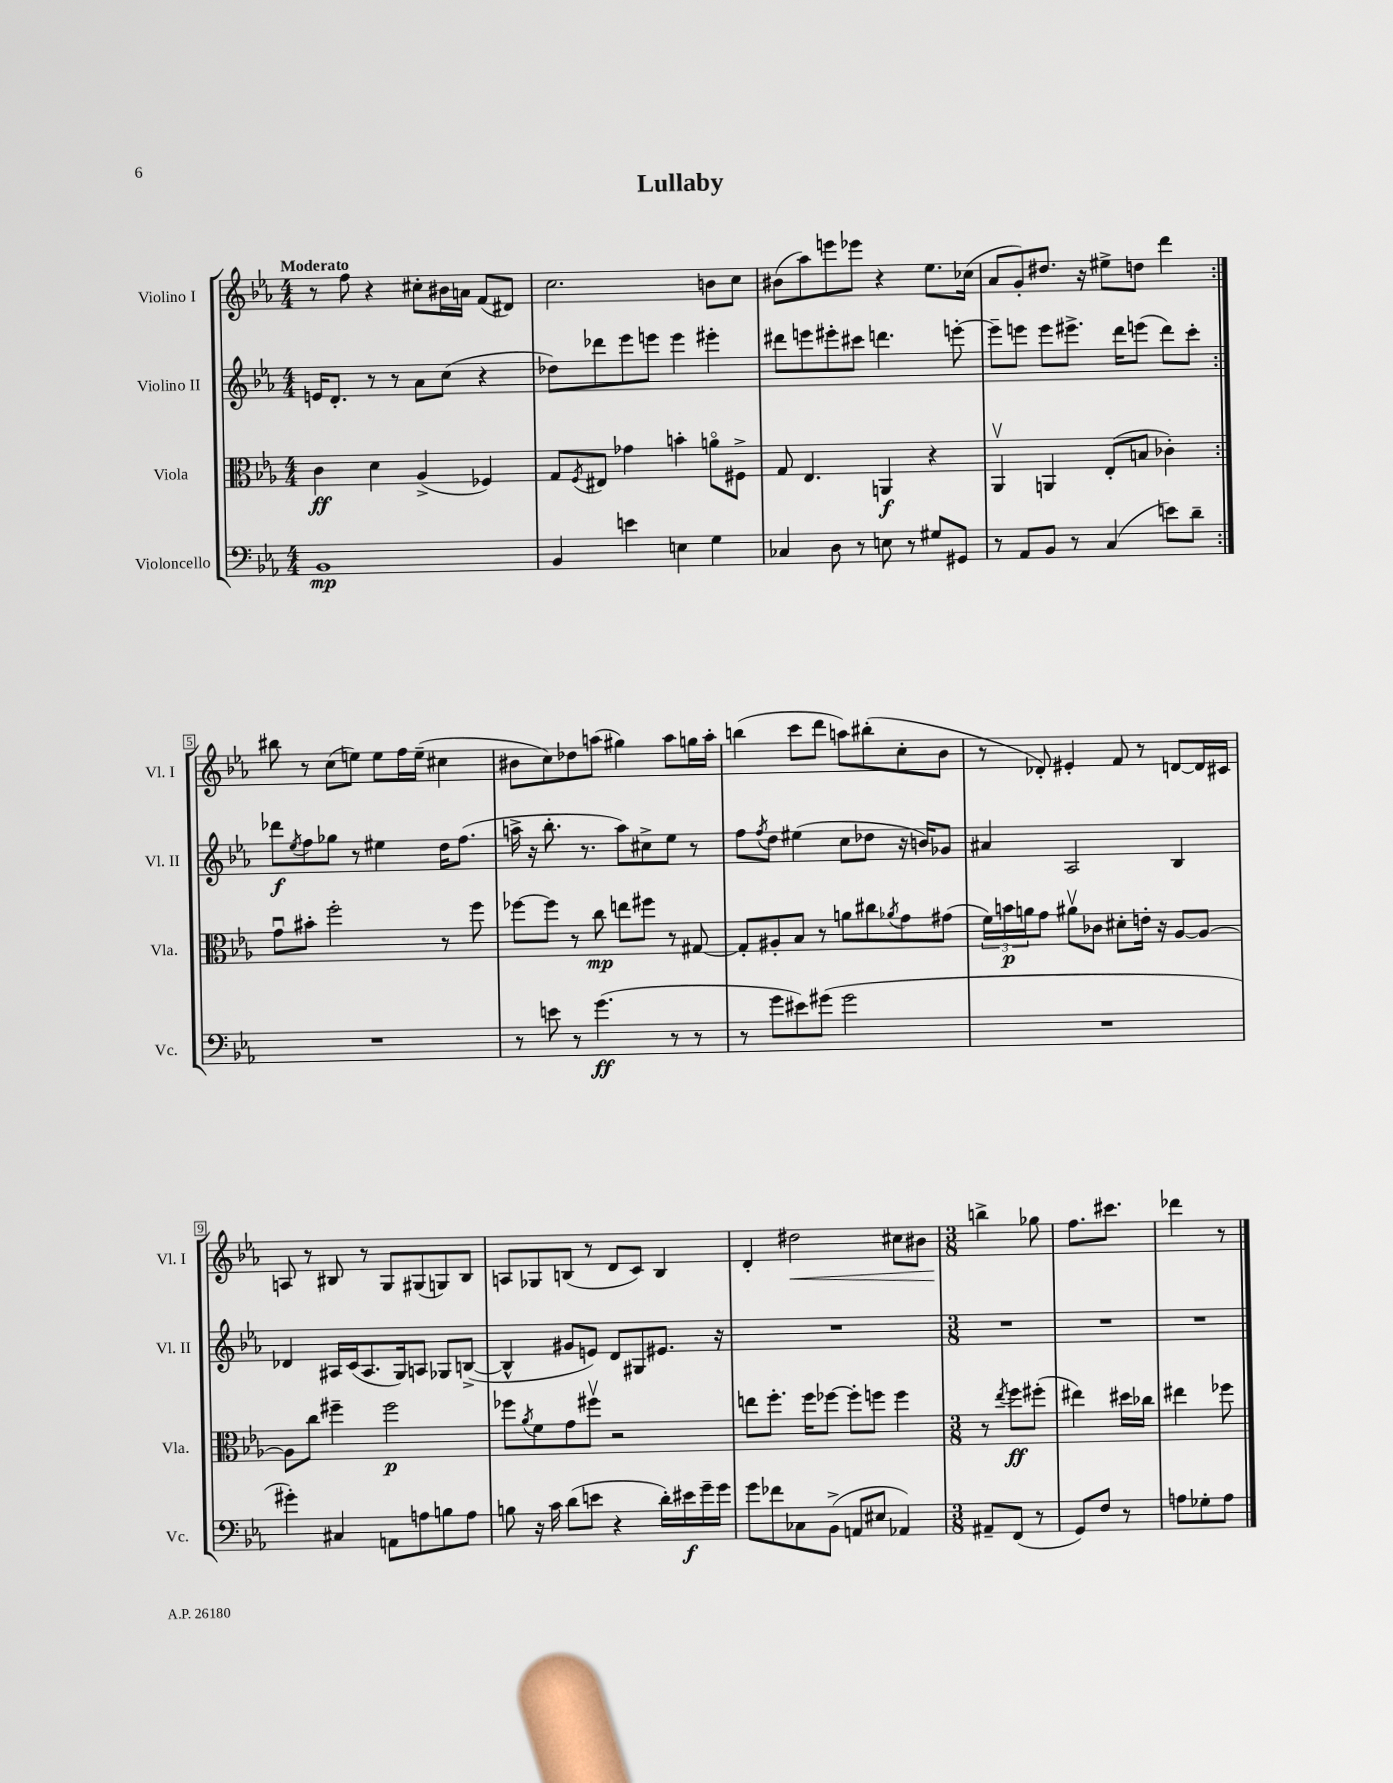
\header { title = "Lullaby" }
<<
\new StaffGroup <<
\new Staff = "s0" \with { instrumentName = "Violino I" shortInstrumentName = "Vl. I" } {
    \clef treble \key ees \major \numericTimeSignature \time 4/4 \tempo "Moderato"
    \repeat volta 2 { r8 f''8 r4 cis''8-. bis'16 a'16 f'8( dis'8) |
    c''2. b'8 c''8 |
    bis'8( aes''8) e'''8 ees'''8 r4 ees''8. ces''16( |
    aes'8 g'8-.) dis''8. r16 eis''8-> d''8 d'''4 | }
    bis''8 r8 c''8( e''8) e''8 f''16 e''16--( cis''4 |
    bis'8 c''8) des''8 a''8( gis''4) a''8 g''16 a''16-. |
    b''4( c'''8 d'''8 a''8) bis''8-.( c''8-. bes'8 |
    r8 des'8-.) eis'4-. f'8 r8 d'8~ d'16 cis'16 |
    a8 r8 bis8 r8 g8 gis8( g8) bis8 |
    a8 ges8 b8( r8 d'8 c'8) b4 |
    d'4-. dis''2\< cis''8 bis'8 |
    \numericTimeSignature \time 3/8 b''4->\! ges''8 |
    f''8. cis'''8. |
    des'''4 r8 \bar "|." |
}
\new Staff = "s1" \with { instrumentName = "Violino II" shortInstrumentName = "Vl. II" } {
    \clef treble \key ees \major \numericTimeSignature \time 4/4
    \repeat volta 2 { e'16 d'8.-. r8 r8 aes'8 c''8( r4 |
    des''8) des'''8 ees'''8 e'''8 e'''4 eis'''4-. |
    dis'''8 e'''8 eis'''8-. cis'''8 d'''4. e'''8~-. |
    e'''8-- e'''8 e'''8 eis'''8.-> d'''16 e'''8( d'''8) c'''8-. | }
    des'''8\f \acciaccatura { ees''8 } f''8 ges''8 r8 eis''4 d''16 f''8.( |
    a''16-> r16 bes''8.-. r8. a''8) cis''8-> ees''8 r8 |
    f''8 \acciaccatura { f''8 } d''8 eis''4( c''8 des''8 r16 b'16) ges'8 |
    ais'4 aes2 bes4 |
    des'4 ais16 c'16( ais8. g16) a8 ges8 b8~->( |
    b4-^ gis'8 e'8) d'8 gis8 eis'8. r16 |
    R1 |
    \numericTimeSignature \time 3/8 R4. |
    R4. |
    R4. \bar "|." |
}
\new Staff = "s2" \with { instrumentName = "Viola" shortInstrumentName = "Vla." } {
    \clef alto \key ees \major \numericTimeSignature \time 4/4
    \repeat volta 2 { c'4\ff d'4 aes4->( fes4) |
    g8 \acciaccatura { f8 } eis8 ges'4 b'4-. a'8\flageolet fis8-> |
    g8 ees4. a,4\f r4 |
    aes,4\upbow a,4 ees8-.( b8 ces'4-.) | }
    g'8\downbow bis'8-. f''2-. r8 f''8 |
    fes''8~ fes''8 r8 c''8\mp e''8 fis''8 r8 gis8~ |
    gis8-. ais8-. bes8 r8 a'8 cis''8 \acciaccatura { aes'8 } g'8 gis'8( |
    \tuplet 3/2 { f'16) b'16\p a'16 } g'8 ais'8\upbow ces'8 dis'8-. e'16-. r16 aes8~ aes8~ |
    aes8 c''8 fis''4-- fis''2\p |
    fes''8 \acciaccatura { aes'8 } f'8 g'8 fis''8\upbow r2 |
    e''8 f''8.-. f''16 fes''8~ fes''8-. f''8 f''4 |
    \numericTimeSignature \time 3/8 r8 \acciaccatura { ees''8 } f''8\ff fis''8-.( |
    eis''4) dis''16 ces''16 |
    eis''4 fes''8 \bar "|." |
}
\new Staff = "s3" \with { instrumentName = "Violoncello" shortInstrumentName = "Vc." } {
    \clef bass \key ees \major \numericTimeSignature \time 4/4
    \repeat volta 2 { bes,1\mp |
    bes,4 e'4 e4 g4 |
    ces4 d8 r8 e8 r8 gis8 gis,8 |
    r8 aes,8 bes,8 r8 c4( e'8) d'8-- | }
    R1 |
    r8 e'8 r8 g'4.\ff( r8 r8 |
    r8 g'8 eis'8) gis'8( gis'2 |
    R1 |
    gis'4-.) cis4 a,8 a8 b8 a8 |
    b8 r16 c'16 d'8( e'8 r4 d'16-.) eis'16\f g'16-- g'16 |
    g'8 fes'8 ces8 bes,8->( a,8 eis8 aes,4) |
    \numericTimeSignature \time 3/8 ais,8-- f,8( r8 |
    g,8) f8 r8 |
    a8 ges8-. a8 \bar "|." |
}
>>
>>
\layout { \context { \Score \override BarNumber.stencil = #(make-stencil-boxer 0.1 0.3 ly:text-interface::print) } }
